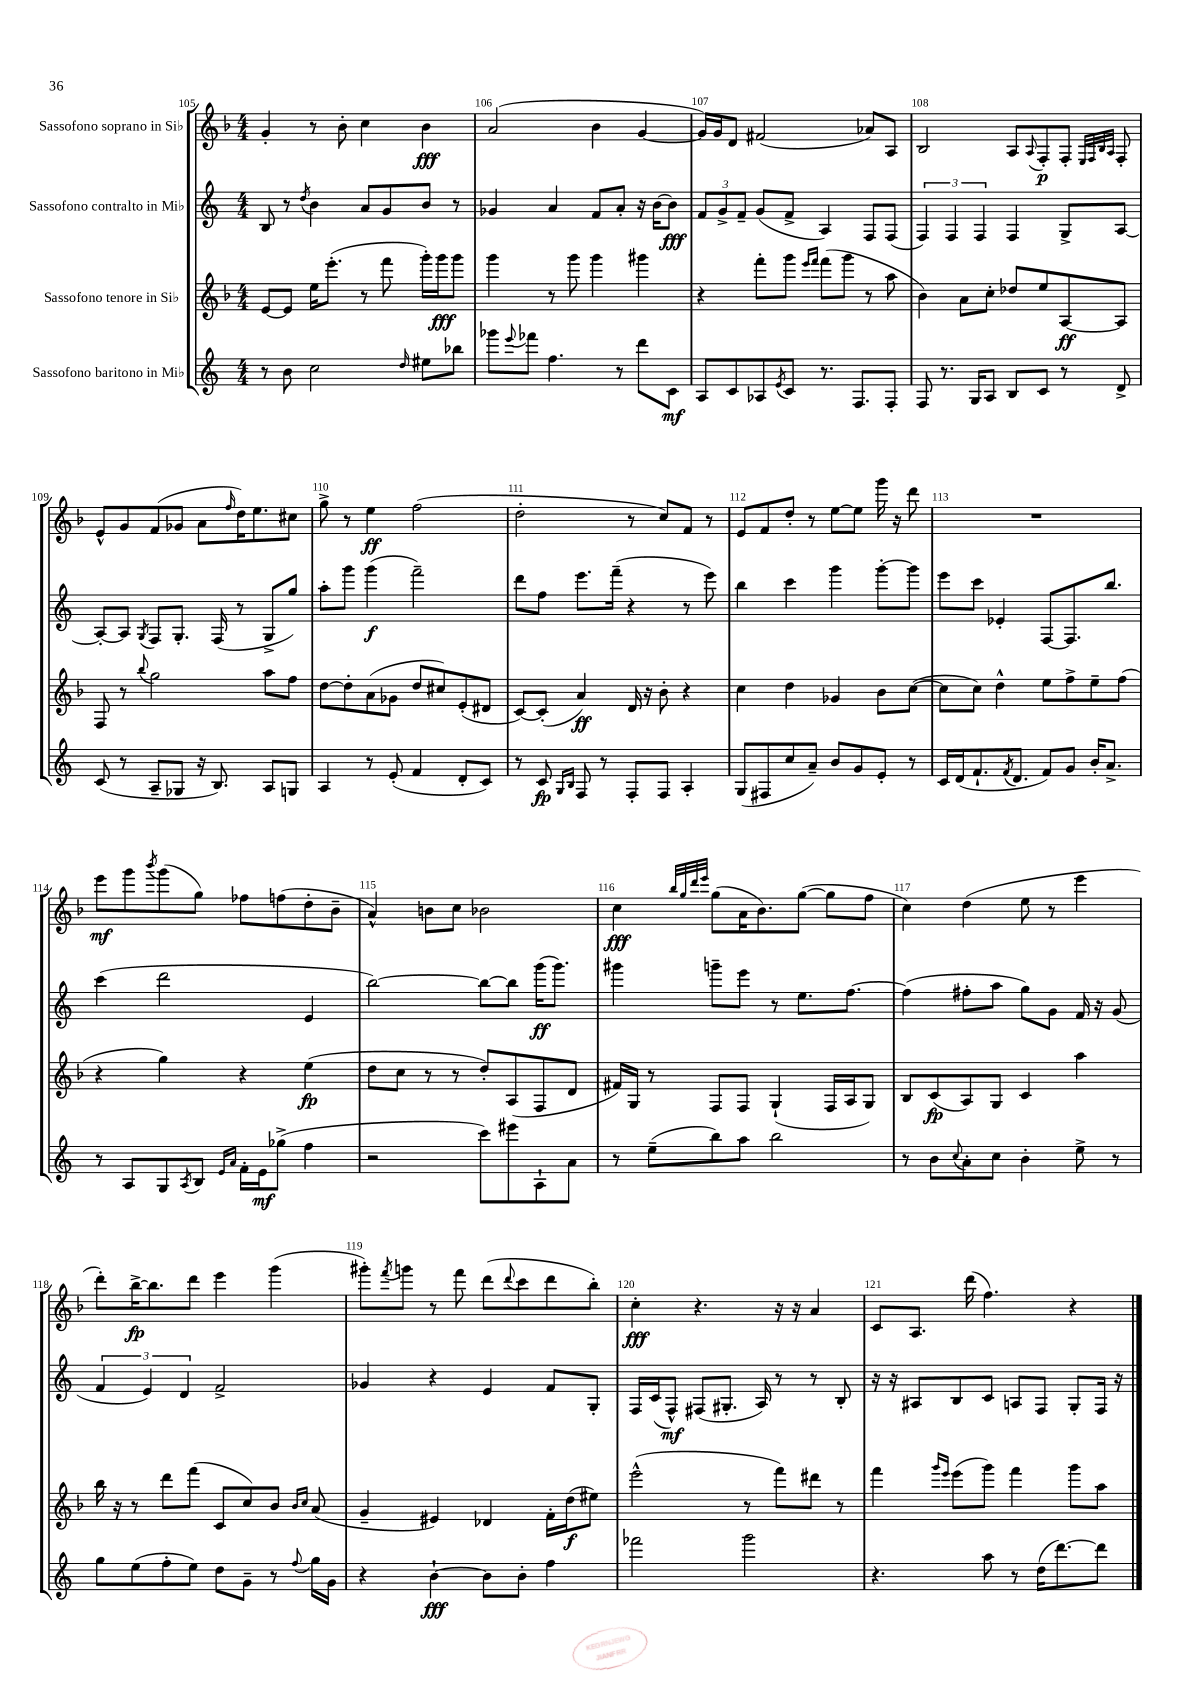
<<
\new StaffGroup <<
\new Staff = "s0" \with { instrumentName = "Sassofono soprano in Sib" } {
    \clef treble \key f \major \numericTimeSignature \time 4/4
    g'4-. r8 bes'8-. c''4 bes'4\fff |
    a'2( bes'4 g'4~ |
    g'16) g'16 d'8 fis'2( aes'8) a8 |
    bes2 a8 \appoggiatura { a8 } f8-.\p f8-. \grace { e32 f32 bes32 a32 } f8-. |
    e'8-^ g'8 f'8( ges'8 a'8 \grace { f''16 } d''16) e''8. cis''8 |
    g''8-> r8 e''4\ff f''2( |
    d''2-. r8 c''8) f'8 r8 |
    e'8 f'8 d''8-. r8 e''8~ e''8 g'''16 r16 d'''8 |
    R1 |
    e'''8\mf g'''8 \acciaccatura { bes'''8 } g'''8( g''8) fes''8 f''8( d''8-. bes'8-- |
    a'4-^) b'8 c''8 bes'2 |
    c''4\fff \grace { bes''32 g''32 d'''32 e'''32 } g''8( a'16 bes'8.) g''8~( g''8 f''8 |
    c''4) d''4( e''8 r8 e'''4 |
    d'''8-.) bes''16~->\fp bes''8. d'''8 e'''4 g'''4( |
    gis'''8-.) \acciaccatura { f'''8 } g'''8 r8 f'''8 d'''8( \appoggiatura { d'''8 } c'''8 d'''8 bes''8-.) |
    c''4-.\fff r4. r16 r16 a'4 |
    c'8 a8. d'''16( f''4.) r4 \bar "|." |
}
\new Staff = "s1" \with { instrumentName = "Sassofono contralto in Mib" } {
    \clef treble \key c \major \numericTimeSignature \time 4/4
    b8 r8 \acciaccatura { d''8 } b'4 a'8 g'8 b'8 r8 |
    ges'4 a'4 f'8 a'8-. r16 b'16~ b'8\fff |
    \tuplet 3/2 { f'8 g'8-> f'8-- } g'8( f'8-> a4) f8 f8( |
    \tuplet 3/2 { f4) f4 f4 } f4 g8-> a8~ |
    a8~-. a8 \acciaccatura { g8 } f8 g8.-. f16( r8 g8-> g''8) |
    a''8-. g'''8 g'''4\f( f'''2--) |
    d'''8 f''8 e'''8. f'''16--( r4 r8 e'''8) |
    b''4 c'''4 g'''4 g'''8~-. g'''8 |
    e'''8 c'''8 ees'4-. f8~ f8. b''8. |
    c'''4( d'''2 e'4 |
    b''2~) b''8~ b''8 g'''16\ff( g'''8.) |
    gis'''4 g'''8-- e'''8 r8 e''8. f''8.~ |
    f''4( fis''8-. a''8 g''8) g'8 f'16 r16 g'8( |
    \tuplet 3/2 { f'4 e'4) d'4 } f'2-> |
    ges'4 r4 e'4 f'8 g8-. |
    f16 c'16( f8-^\mf) fis8( gis8.-. a16) r8 r8 b8-. |
    r16 r16 ais8 b8 c'8 a8 f8 g8-. f16 r16 \bar "|." |
}
\new Staff = "s2" \with { instrumentName = "Sassofono tenore in Sib" } {
    \clef treble \key f \major \numericTimeSignature \time 4/4
    e'8~ e'8 e''16 e'''8.-.( r8 f'''8 g'''16-.) g'''16\fff g'''8 |
    g'''4 r8 g'''8 g'''4 gis'''4 |
    r4 f'''8-. g'''8 \grace { e'''16 f'''16 } f'''8( g'''8 r8 a''8 |
    bes'4) a'8 c''8-. des''8 e''8 a8~\ff a8 |
    f8 r8 \appoggiatura { bes''8 } g''2 a''8 f''8 |
    d''8~ d''8-. a'8( ges'8 d''8 cis''8) e'8-.( dis'8 |
    c'8~) c'8-.( a'4\ff) d'16 r16 bes'8-. r4 |
    c''4 d''4 ges'4 bes'8 c''8~( |
    c''8 c''8) d''4-^ e''8 f''8-> e''8-- f''8( |
    r4 g''4) r4 e''4\fp( |
    d''8 c''8 r8 r8 d''8-.) a8( f8 d'8 |
    fis'16) g16 r8 f8 f8 g4-!( f16 a16 g8) |
    bes8 c'8\fp( a8) g8 c'4 a''4 |
    bes''16 r16 r8 d'''8 f'''8( c'8 c''8) bes'8 \grace { bes'16 c''16 } a'8( |
    g'4-- eis'4) des'4 f'16-. d''16\f( eis''8) |
    e'''2-^( r8 f'''8) dis'''8 r8 |
    f'''4 \grace { g'''16 e'''16 } e'''8( g'''8) f'''4 g'''8 a''8 \bar "|." |
}
\new Staff = "s3" \with { instrumentName = "Sassofono baritono in Mib" } {
    \clef treble \key c \major \numericTimeSignature \time 4/4
    r8 b'8 c''2 \grace { d''16 } eis''8 bes''8 |
    ges'''8 \appoggiatura { e'''8 } fes'''8 f''4. r8 d'''8 c'8\mf |
    a8 c'8 aes8 \acciaccatura { e'8 } c'8 r8. f8. f8-. |
    f8 r8. g16 a8 b8 c'8 r8 d'8-> |
    c'8( r8 a8-- ges8 r16 b8.) a8 g8 |
    a4 r8 e'8-.( f'4 d'8-. c'8) |
    r8 c'8\fp \grace { g16 b16 } f8 r8 f8-. f8 a4-. |
    g8( fis8 c''8 a'8--) b'8 g'8 e'8-. r8 |
    c'16 d'16( f'8.-! \acciaccatura { f'8 } d'8. f'8) g'8 b'16-. a'8.-> |
    r8 a8 g8 \acciaccatura { a8 } b8 \grace { e'16 a'16 } f'16-. e'16\mf ges''8->( f''4 |
    r2 c'''8) eis'''8 a8-! a'8 |
    r8 e''8--( b''8) a''8 b''2 |
    r8 b'8 \appoggiatura { c''8 } a'8-. c''8 b'4-. e''8-> r8 |
    g''8 e''8( f''8-. e''8) d''8 g'8-- r8 \appoggiatura { f''8 } g''16 g'16 |
    r4 b'4~-!\fff b'8 b'8-. f''4 |
    fes'''2 g'''2 |
    r4. a''8 r8 d''16( d'''8.~) d'''8 \bar "|." |
}
>>
>>
\layout { \context { \Score currentBarNumber = #105 \override BarNumber.break-visibility = ##(#f #t #t) barNumberVisibility = #all-bar-numbers-visible } }
